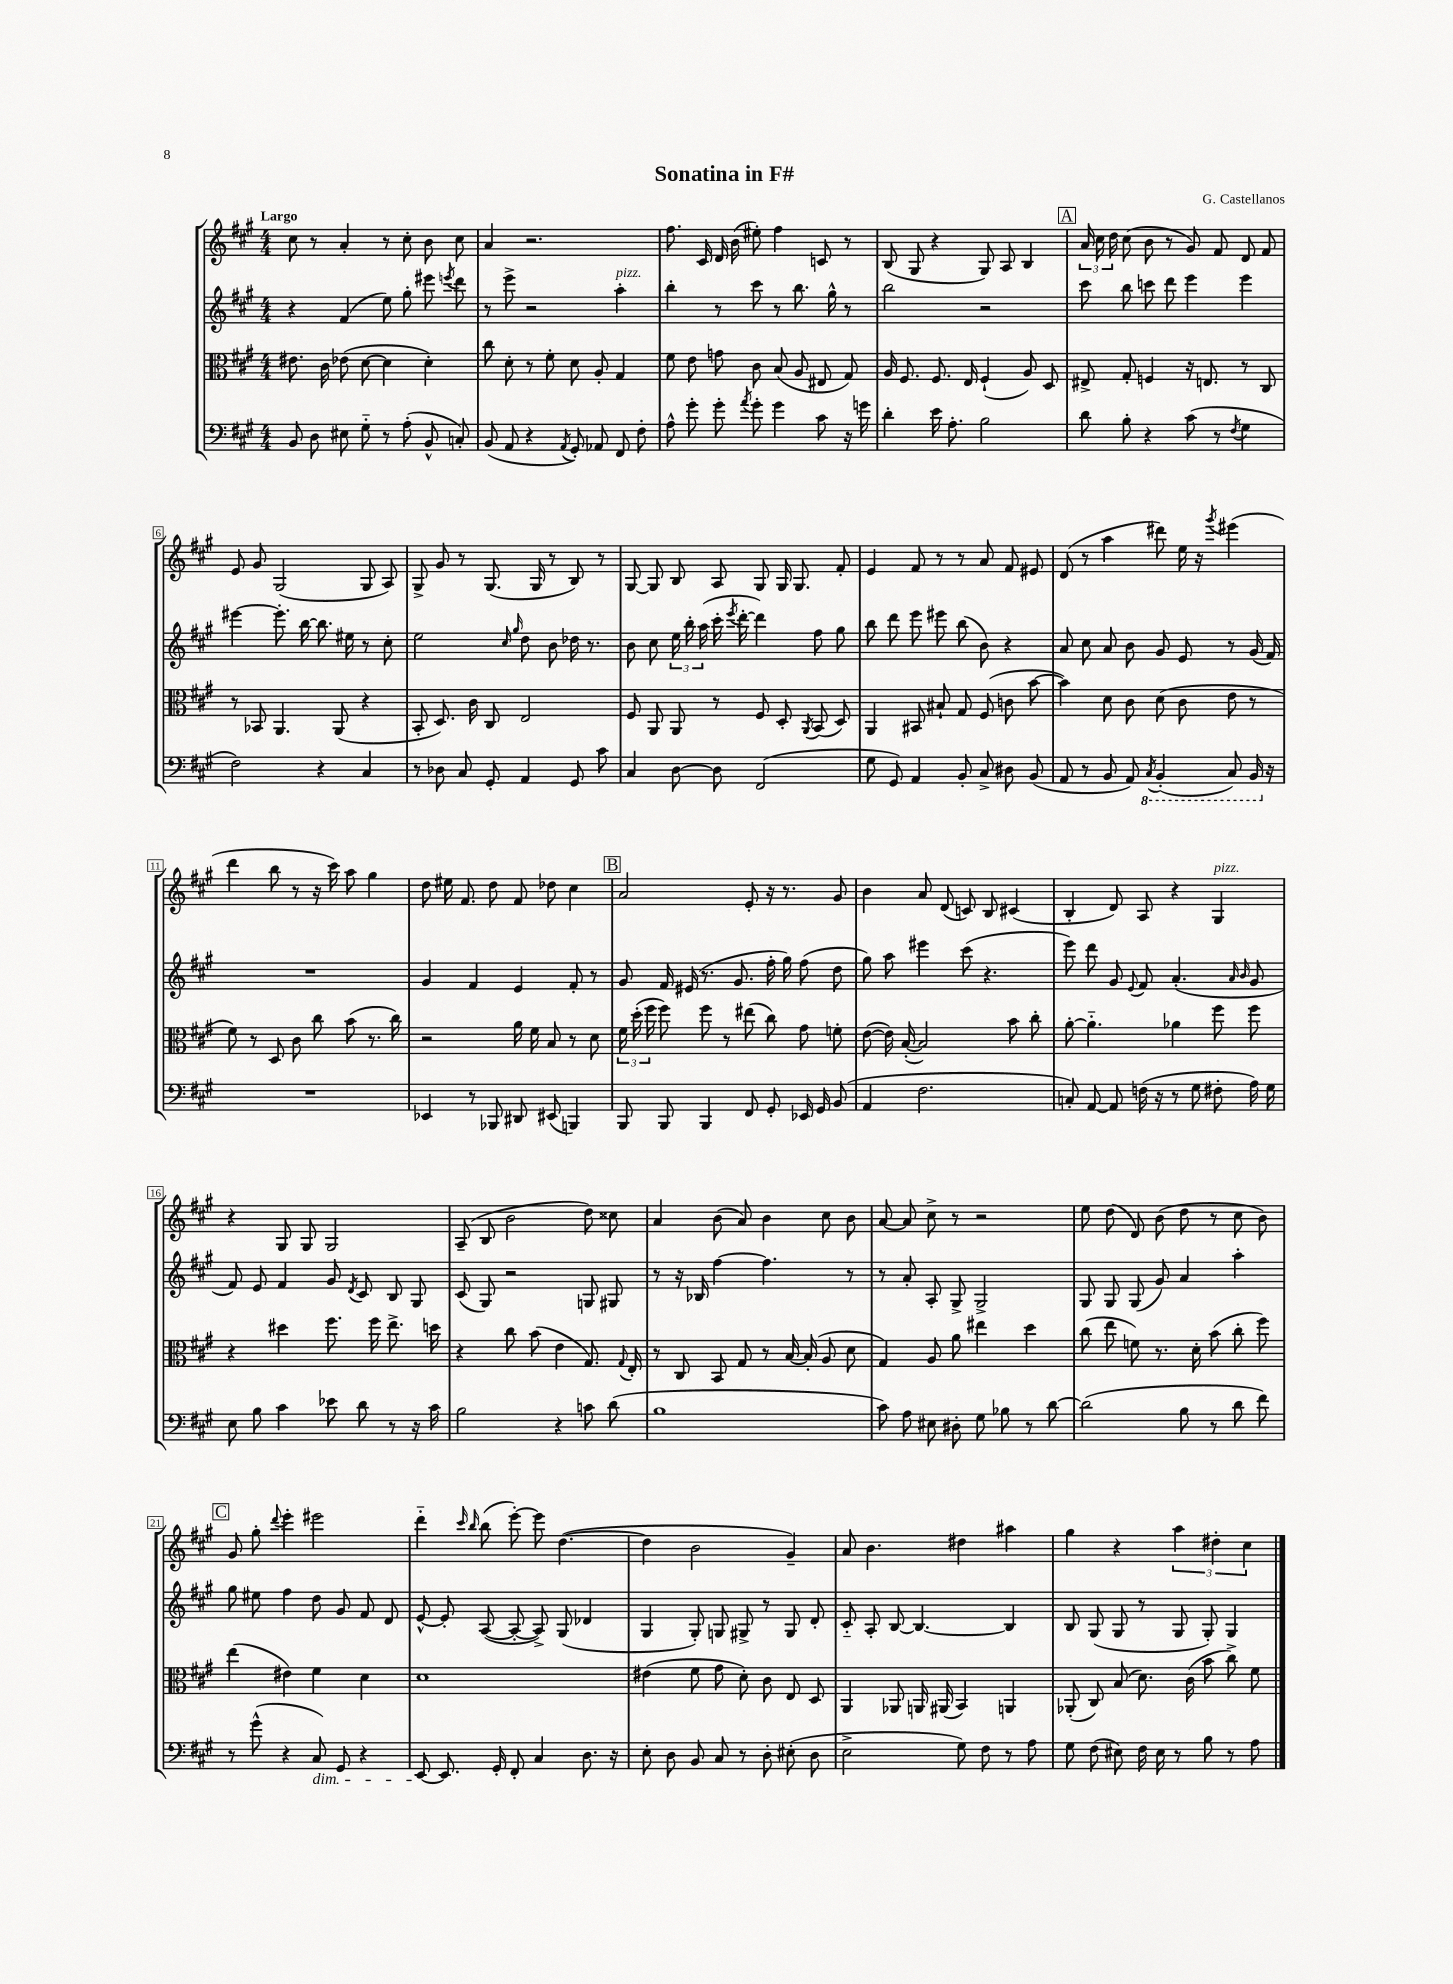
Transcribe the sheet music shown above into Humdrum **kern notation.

**kern	**kern	**kern	**kern
*staff4	*staff3	*staff2	*staff1
*clefF4	*clefC3	*clefG2	*clefG2
*k[f#c#g#]	*k[f#c#g#]	*k[f#c#g#]	*k[f#c#g#]
*M4/4	*M4/4	*M4/4	*M4/4
8BB	8.e#	4r	8cc#
8D	.	.	8r
.	16c#	.	.
8E#	(8e-	(4f#	4a'
8G#'~	[8d	.	.
8r	4d]	8ee)	8r
(8A'	.	8gg#'	8cc#'
8BB^^	4d')	8eee#	8b
.	.	8qeee	.
8C')	.	8ddd	8cc#
=	=	=	=
(8BB	8cc#	8r	4a
8AA	8d'	8eee^	.
4r	8r	2r	2.r
.	8f#'	.	.
8qAA	.	.	.
8GG#')	8d	.	.
8AA-	8A'	.	.
8FF#	4G#	4aa'	.
8F#'	.	.	.
=	=	=	=
8A^^	8f#	4bb'	8.ff#
8g#'	8e	.	.
.	.	.	16c#
8g#'	8g	8r	16d
.	.	.	(16b
8qa	.	.	.
8g#'	8c#	8ccc#	8ee#')
4g#	(8B	8r	4ff#
.	8A	8.bb	.
8c#	8E#	.	8c
.	.	16gg#^^	.
16r	8G#)	8r	8r
16g	.	.	.
=	=	=	=
4d'	16A	2bb	(8B
.	8.F#	.	.
.	.	.	8G#
16e	8.F#	.	4r
8.A'	.	.	.
.	16E	.	.
2B	(4F#`	2r	8G#)
.	.	.	8A
.	8A)	.	4B
.	8D	.	.
=	=	=	=
8d	8E#^	8ccc#	24a
.	.	.	24cc#
.	.	.	24dd
8B'	8G#'	8bb	(8cc#
4r	4F	8ccc	8b
.	.	8ddd	8r
(8c#	16r	4eee	8g#)
.	8.E	.	.
8r	.	.	8f#
8qF#	.	.	.
4G#	8r	4eee	8d
.	8C#	.	8f#
=	=	=	=
2F#)	8r	[4eee#	8e
.	8BB-	.	8g#
.	4.AA	8.eee#']	(2G#
.	.	[16bb	.
4r	.	8.bb]	.
.	(8AA	.	.
.	.	16ee#	.
4C#	4r	8r	8G#
.	.	8cc#'	8A)
=	=	=	=
8r	8BB'	2ee	8G#^
8D-	8.D)	.	8g#
8C#	.	.	8r
.	16c#	.	.
8GG#'	8C#	.	(8.G#
.	.	16qqcc#	.
.	.	16qqgg#	.
4AA	2E	8dd	.
.	.	.	16G#
.	.	8b	8r
8GG#	.	16dd-	8B)
.	.	8.r	.
8c#	.	.	8r
=	=	=	=
4C#	8F#	8b	[8G#
.	8AA	8cc#	8G#]
[8D	8AA	24ee	8B
.	.	24bb'	.
.	.	(24aa	.
8D]	8r	16ccc#'	8A
.	.	8qeee	.
.	.	[16ddd'	.
(2FF#	8F#	4ddd])	8G#
.	8D'	.	16G#
.	.	.	8.G#
.	8qAA	.	.
.	(8BB	8ff#	.
.	8D)	8gg#	8f#'
=	=	=	=
8G#	4AA	8bb	4e
8GG#)	.	8ddd	.
4AA	8BB#	8eee	8f#
.	8B#`	8eee#	8r
8BB'	8G#	(8bb	8r
8C#^	(8F#	8b)	8a
8D#	8c	4r	8f#
(8BB	[8b	.	8e#
=	=	=	=
8AA	4b])	8a	(8d
8r	.	8cc#	8r
8BB	8d	8a	4aa
8AA)	8c#	8b	.
8qCC#	.	.	.
(4BBB'	(8d	8g#	8ddd#)
.	8c#	8e	16ee
.	.	.	16r
.	.	.	8qggg#
8CC#)	8e	8r	(4eee#
16BBB	8r	(16g#	.
16r	.	16f#)	.
=	=	=	=
1r	8f#)	1r	4ddd
.	8r	.	.
.	8D	.	8bb
.	8c#	.	8r
.	8cc#	.	16r
.	.	.	16ccc#)
.	(8b	.	8aa
.	8.r	.	4gg#
.	16cc#)	.	.
=	=	=	=
4EE-	2r	4g#	8dd
.	.	.	16ee#
.	.	.	8.f#
8r	.	4f#	.
8BBB-	.	.	8dd
8DD#	16a	4e	8f#
.	16f#	.	.
(8EE#	8B	.	8dd-
4BBB)	8r	8f#'	4cc#
.	8d	8r	.
=	=	=	=
8BBB	24f#	8g#	2a
.	(24dd'	.	.
.	24ff#	.	.
8BBB	8ff#)	16f#	.
.	.	(16e#	.
4BBB	8ff#	8.r	.
.	8r	.	.
.	.	8.g#	.
8FF#	(8ee#	.	8e'
8GG#'	8cc#)	16ff#'	16r
.	.	16gg#)	8.r
16EE-	8g#	(8ff#	.
16GG#	.	.	.
(8BB	8f'	8dd	8g#
=	=	=	=
4AA	([8e	8gg#)	4b
.	16e])	8aa	.
.	([16B'	.	.
2.F#	2B])	4eee#	8a
.	.	.	(8d
.	.	(8ccc#	8c)
.	.	4.r	8B
.	8b	.	(4c#
.	8cc#'	.	.
=	=	=	=
8C')	[8a'	8eee)	4B'
[8AA	4.a'~]	8ddd	.
8AA]	.	8g#	8d)
.	.	8qqe	.
(16F	.	8f#	8A
16r	.	.	.
8r	4a-	(4.a'	4r
8G#	.	.	.
8F#'	8ff#	.	4G#
.	.	16qqa	.
.	.	16qqb	.
16A)	8ff#	8g#	.
16G#	.	.	.
=	=	=	=
8E	4r	8f#)	4r
8B	.	8e	.
4c#	4dd#	4f#	8G#
.	.	.	8G#
8e-	8.ff#	8g#	2G#
.	.	8qd	.
8d	.	8c#	.
.	16ff#	.	.
8r	8.ee^	8B	.
16r	.	8G#	.
16c#	16dd	.	.
=	=	=	=
2B	4r	(8c#	(8A~
.	.	8G#)	8B
.	8cc#	2r	2b
.	(8b	.	.
4r	4e	.	.
8c	8.G#)	8G	8dd)
(8d	.	8G#	8cc##
.	8qqG#	.	.
.	16E'	.	.
=	=	=	=
1B	8r	8r	4a
.	8C#	16r	.
.	.	16B-	.
.	8BB	[4ff#	(8b
.	8G#	.	8a)
.	8r	4.ff#]	4b
.	[16B	.	.
.	(16B']	.	.
.	8A	.	8cc#
.	8d	8r	8b
=	=	=	=
8c#)	4G#)	8r	[8a
8A	.	8a'	8a]
8E#	8A	8A'	8cc#^
8D#'	8a	8G#^	8r
8G#	4ee#	2G#^	2r
8B-	.	.	.
8r	4dd	.	.
[8d	.	.	.
=	=	=	=
(2d]	(8cc#	8G#	8ee
.	8ee	8G#	(8dd
.	8f)	(8G#	8d)
.	8.r	8g#)	(8b
8B	.	4a	8dd
.	16d'	.	.
8r	(8b	.	8r
8d	8cc#'	4aa'	8cc#
8f#)	8ff#)	.	8b)
=	=	=	=
8r	(4ee	8gg#	8g#
(8g#^^	.	8ee#	8gg#'
.	.	.	8qqddd
4r	4e#)	4ff#	4eee'
8C#)	4f#	8dd	2eee#
8GG#	.	8g#	.
4r	4d	8f#	.
.	.	8d	.
=	=	=	=
[8EE	1d	[8e^^	4ddd'~
8.EE]	.	8e']	.
.	.	.	16qqccc#
.	.	.	16qqbb
.	.	([8A	(8bb
16GG#'	.	.	.
8FF#'	.	8A'_	[8eee')
4C#	.	8A^])	8eee]
.	.	(8G#	([4.dd
8.D	.	4d-	.
16r	.	.	.
=	=	=	=
8E'	(4e#	4G#	4dd]
8D	.	.	.
8BB	8f#	8G#')	2b
8C#	8g#	8G	.
8r	8d')	8G#^	.
8D'	8c#	8r	.
(8E#'	8E	8G#	4g#~)
8D	8D	8d'	.
=	=	=	=
2E^	4AA	8c#'~	8a
.	.	8A'	4.b
.	8AA-	[8B	.
.	16AA	4.B_	.
.	(16AA#	.	.
8G#)	4BB)	.	4dd#
8F#	.	.	.
8r	4AA	4B]	4aa#
8A	.	.	.
=	=	=	=
8G#	(8AA-'	8B	4gg#
(8F#	8C#)	(8G#	.
8E#)	(8B	8G#	4r
16F#	8.d)	8r	.
16E#	.	.	.
8r	.	8G#	6aa
.	(16c#	.	.
8B	8b	8G#')	.
.	.	.	6dd#'
8r	8cc#^)	4G#	.
.	.	.	6cc#
8A	8f#	.	.
==	==	==	==
*-	*-	*-	*-
